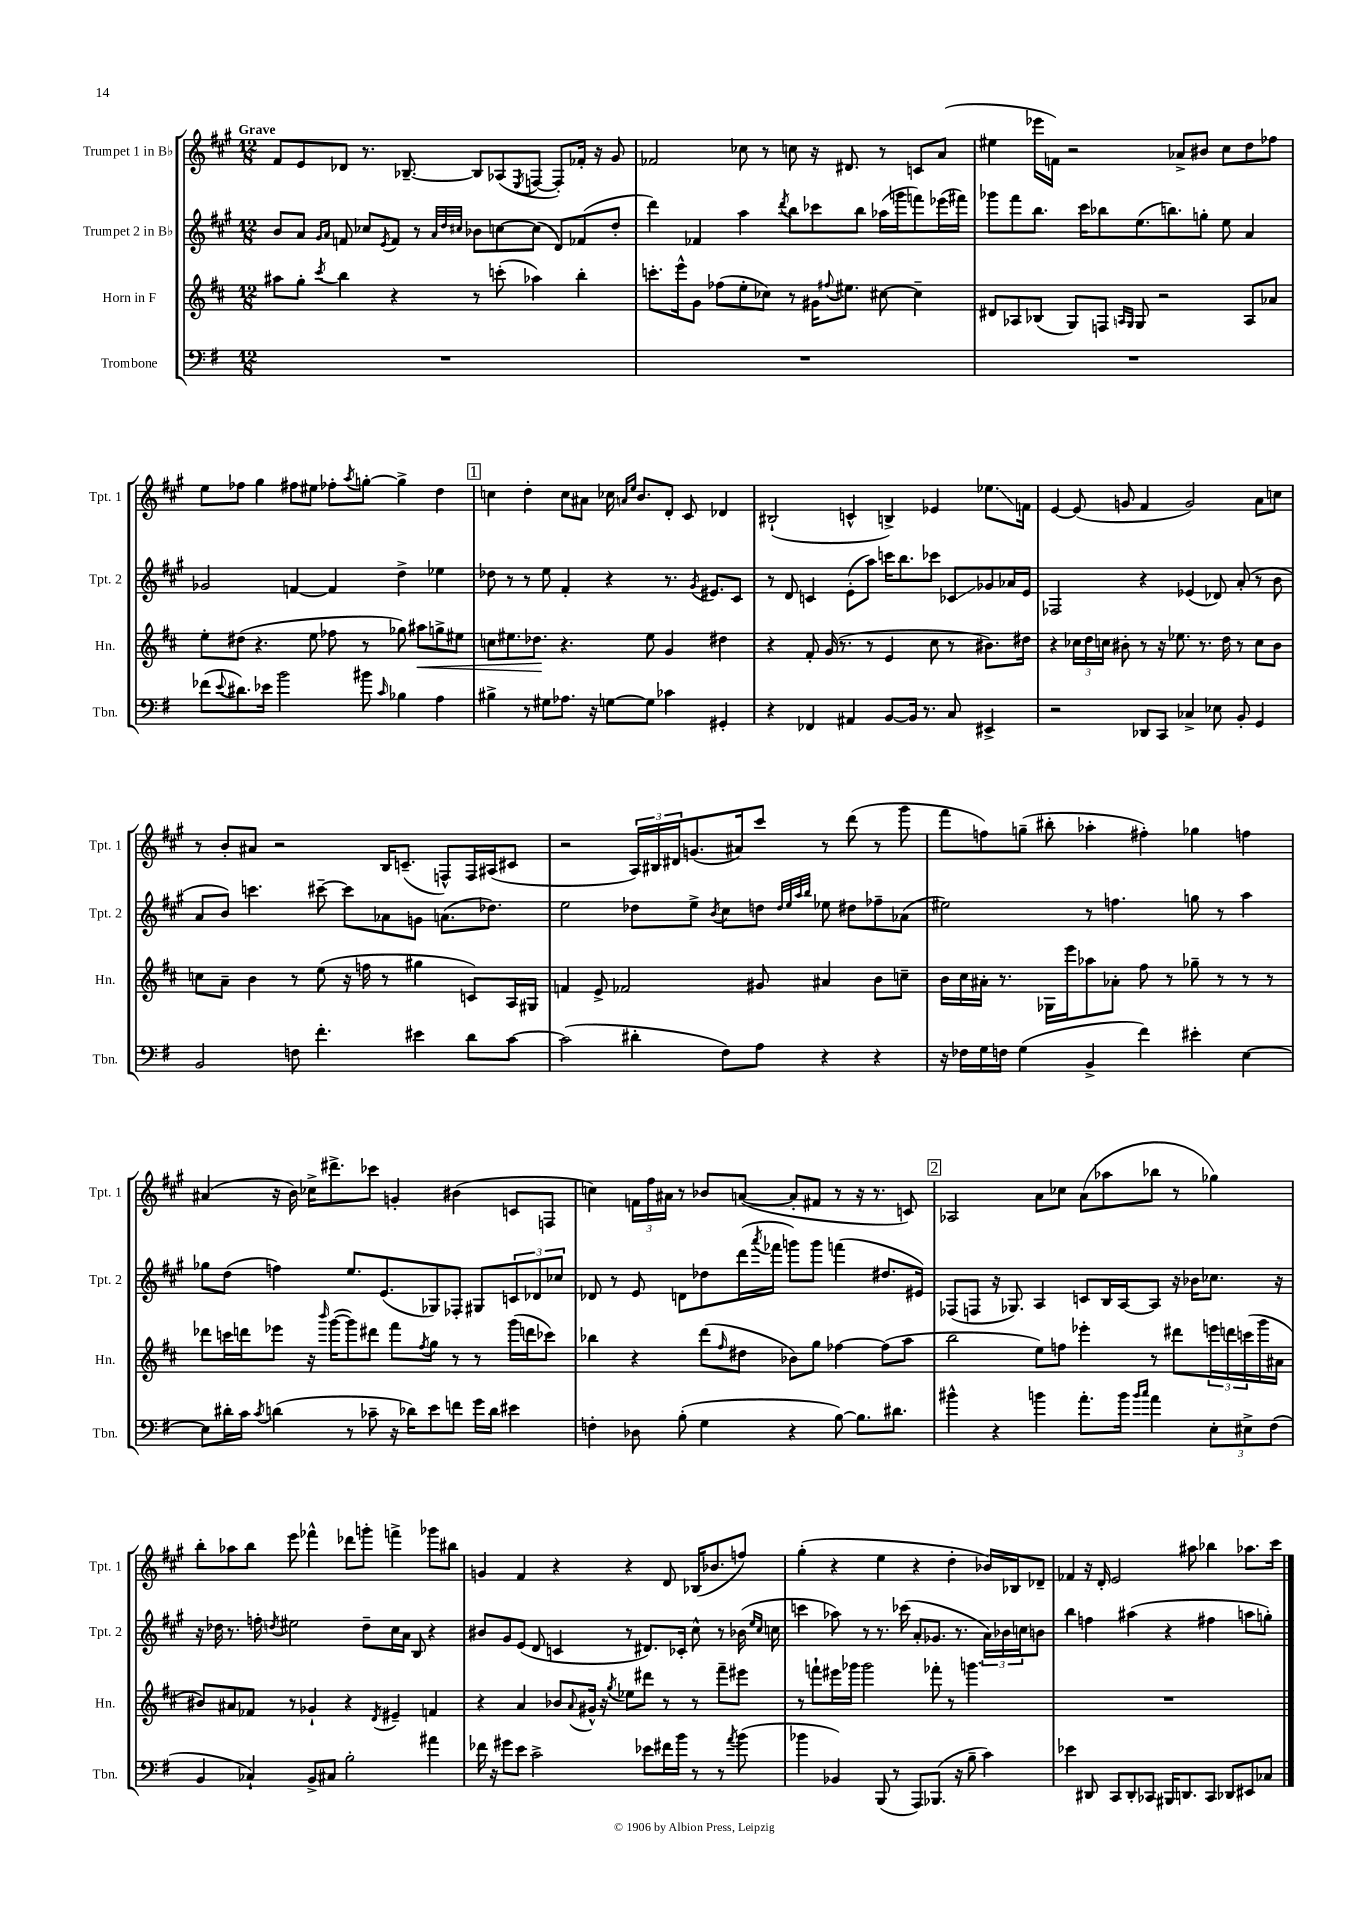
<<
\new StaffGroup <<
\new Staff = "s0" \with { instrumentName = "Trumpet 1 in Bb" shortInstrumentName = "Tpt. 1" } {
    \clef treble \key a \major \numericTimeSignature \time 12/8 \tempo "Grave"
    fis'8 e'8 des'8 r8. bes8.~-- bes8 aes8( \acciaccatura { e8 } f8~ f8-.) fes'16-. r16 gis'8 |
    fes'2 ces''8 r8 c''8 r16 dis'8. r8 c'8 a'8( |
    eis''4 ees'''16 f'16) r2 aes'8-> bis'8 cis''8 d''8 fes''8 |
    e''8 fes''8 gis''4 fis''8 eis''8 fes''8-. \acciaccatura { a''8 } g''8~-. g''4-> d''4 |
    \mark \markup { \box "1" } c''4 d''4-. c''8 ais'8 ces''16 \grace { a'16 e''16 } b'8. d'8-. cis'8 des'4 |
    bis2-!( c'4-^ b4->) ees'4 ees''8.\glissando f'16 |
    e'4~ e'8( g'8 fis'4 g'2) a'8 c''8 |
    r8 b'8-. ais'8 r2 b16 c'8.--( f8-^) f16 ais16( cis'8 |
    r2 \tuplet 3/2 { a16) bis16 dis'16 } g'8.( ais'16) cis'''8 r8 d'''8( r8 gis'''8 |
    fis'''8 f''8) g''8--( bis''8-. aes''4-. fis''4-.) ges''4 f''4 |
    ais'4( r16 b'16) ces''16-> dis'''8.-> ces'''8 g'4-. bis'4( c'8 f8 |
    c''4) \tuplet 3/2 { f'16 fis''16 ais'16 } r8 bes'8 a'8~( a'8-. fis'8 r8 r16 r8. c'8) |
    \mark \markup { \box "2" } aes2 a'8 ces''8 a'8( aes''8 bes''8 r8 ges''4) |
    b''8-. aes''8 b''8 e'''8 fes'''4-^ des'''8 g'''8-. f'''4-> ges'''8 bis''8 |
    g'4 fis'4 r4 r4 d'8 bes16( bes'8. f''8) |
    gis''4-.( r4 e''4 r4 d''4-. bes'16) bes16 des'8-- |
    fes'4 r16 d'16-. e'2 ais''8 bes''4 aes''8. cis'''16 \bar "|." |
}
\new Staff = "s1" \with { instrumentName = "Trumpet 2 in Bb" shortInstrumentName = "Tpt. 2" } {
    \clef treble \key a \major \numericTimeSignature \time 12/8
    b'8 a'8 \grace { gis'16 a'16 } f'8 ces''8 \acciaccatura { e'8 } f'8 r8 \grace { a'32 d''32 cis''32 } bes'8 c''8~ c''8( d'8) fes'8( d''8-. |
    d'''4) fes'4 a''4 \acciaccatura { d'''8 } b''8 ces'''8 b''8 aes''16( g'''16 f'''8) ees'''16( fis'''16) |
    ges'''8 fis'''8 b''8. cis'''16 bes''8 e''8.( b''8.) g''8-. e''8 a'4 |
    ges'2 f'4~ f'4 d''4-> ees''4 |
    \mark \markup { \box "1" } des''8 r8 r8 e''8 fis'4-. r4 r8. \acciaccatura { gis'8 } eis'8. cis'8 |
    r8 d'8 c'4 e'8-.( a''8) c'''16 b''8. ces'''8 ces'8\glissando ges'8 aes'16 e'16 |
    fes2 r4 ees'4( des'8) a'8-.( r8 b'8 |
    a'8 b'8) c'''4. cis'''8~-- cis'''8 aes'8 g'8 a'8.( des''8.) |
    e''2 des''8 e''8-> \acciaccatura { b'8 } cis''8 d''8 \grace { d''32 e''32 a''32 b''32 } ees''8 dis''8 fes''8-- aes'8( |
    eis''2) r8 f''4. g''8 r8 a''4 |
    ges''8 d''8( f''4) e''8. e'8.( ges8) fes8-. gis8 \tuplet 3/2 { c'8 des'8 ces''8 } |
    des'8 r8 e'8 d'8 des''8 d'''16( \acciaccatura { a'''8 } fes'''16 g'''8) g'''8 f'''4( dis''8. eis'16) |
    \mark \markup { \box "2" } fes8( f8 r16 ges8.) a4 c'8 b16 a16~ a8 r16 bes'16 ces''8. r16 |
    r16 des''16 r8. f''16-. \acciaccatura { d''8 } eis''2 d''8-- cis''16 a'16 b8 r4 |
    bis'8 gis'8 e'8( d'8 c'4 r8 dis'8.) ces'16-. cis''8-^ r8 bes'16( \grace { e''16 cis''16 } c''16 |
    c'''4 aes''8) r8 r8. ces'''16( a'8-. ges'8. r8. \tuplet 3/2 { a'16) bes'16 c''16 } b'8 |
    b''4 f''4 ais''4( r4 fis''4 a''8 g''8-.) \bar "|." |
}
\new Staff = "s2" \with { instrumentName = "Horn in F" shortInstrumentName = "Hn." } {
    \clef treble \key d \major \numericTimeSignature \time 12/8
    ais''8 g''8-. \acciaccatura { cis'''8 } b''4 r4 r8 c'''8-.( aes''4) b''4-. |
    c'''8.-. e'''16-^ g'8 fes''8( e''8-. ces''8) r8 gis'16 \appoggiatura { fis''8 } eis''8. cis''8~ cis''4-- |
    dis'8 aes8 bes8( g8) f8 \grace { a16 g16 } g8 r2 a8 aes'8 |
    e''8-. dis''8( r4. e''8 fes''8 r8 ges''8) ais''8\< g''8-> eis''8 |
    \mark \markup { \box "1" } c''8 eis''8. des''8.\! r4. eis''8 g'4 dis''4 |
    r4 fis'8-. g'16( r8. r8 e'4 cis''8 r8 bis'8.) dis''16 |
    r4 \tuplet 3/2 { ces''16 d''16 c''16 } bis'8-. r8 r16 ees''8. r8. d''16 r8 c''8 bis'8 |
    c''8 a'8-- b'4 r8 e''8( r16 f''16 r8 gis''4 c'8) a16 gis16 |
    f'4 e'8-> fes'2 gis'8 ais'4 b'8 c''8-- |
    b'16 cis''16 ais'16-. r8. ges16 e'''16 aes''8 aes'8-. fis''8 r8 ges''8-- r8 r8 r8 |
    des'''8 c'''16 d'''16 ees'''8 r16 \grace { b'''16 } g'''16~( g'''8) dis'''8 fis'''8 \acciaccatura { fis''8 } g''8 r8 r8 g'''16( d'''16 ces'''8) |
    bes''4 r4 d'''8( \grace { fis''16 } dis''8 bes'8) g''8 fes''4~ fes''8( a''8 |
    \mark \markup { \box "2" } b''2 e''8) f''8 ees'''4-. r8 dis'''8 \tuplet 3/2 { e'''16 d'''16 c'''16( } g'''16 ais'16 |
    bis'8) ais'8 fes'8 r8 ges'4-! r4 \acciaccatura { d'8 } eis'4-- f'4 |
    r4 a'4 bes'8 \appoggiatura { a'8 } gis'16-^ r16 \acciaccatura { g''8 } ees''8 dis'''8 r8 r8 fis'''8-- eis'''8 |
    r8 f'''8-! eis'''16 ges'''16 ges'''2 fes'''8-. r8 g'''4. |
    R1. \bar "|." |
}
\new Staff = "s3" \with { instrumentName = "Trombone" shortInstrumentName = "Tbn." } {
    \clef bass \key g \major \numericTimeSignature \time 12/8
    R1. |
    R1. |
    R1. |
    fes'8( \appoggiatura { e'8 } dis'8.) ees'16 b'2 bis'8 \grace { c'16 } bes4 a4 |
    \mark \markup { \box "1" } bis4-> r8 gis8 aes8. r16 g8~ g8 ces'4 gis,4-. |
    r4 fes,4 ais,4 b,8~ b,16 r8. c8 eis,4-> |
    r2 des,8 c,8 ces4-> ees8 b,8-. g,4 |
    b,2 f8 fis'4.-. eis'4 d'8 c'8~ |
    c'2( dis'4-. fis8) a8 r4 r4 |
    r16 fes16 g16 f16 g4( b,4-> fis'4) eis'4-. e4~ |
    e8 dis'16-. c'16 \acciaccatura { c'8 } d'4( r8 ces'8-- r16 des'16) e'8 f'8 g'16 des'16 eis'4 |
    f4-. des8 b8-.( g4 r4 b8~) b8. dis'8. |
    \mark \markup { \box "2" } bis'4-^ r4 b'4 a'8.-. b'16 \grace { b'16 c''16 } a'4 \tuplet 3/2 { e8-. eis8-> fis8( } |
    b,4 ces4-!) b,8-> cis8 b2-. ais'4 |
    fes'16 r16 gis'8 e'8 c'2-> ees'8 fis'16 b'16 r8 r8 \acciaccatura { a'8 } b'8( |
    bes'4 bes,4) b,,8( r8 a,,8) bes,,8.( r16 b8-- c'4) |
    ees'4 dis,8 c,8 dis,8-. ces,8 bis,,16 d,8. ces,8 des,8 eis,8 ces8 \bar "|." |
}
>>
>>
\layout { \context { \Score \remove "Bar_number_engraver" } }
